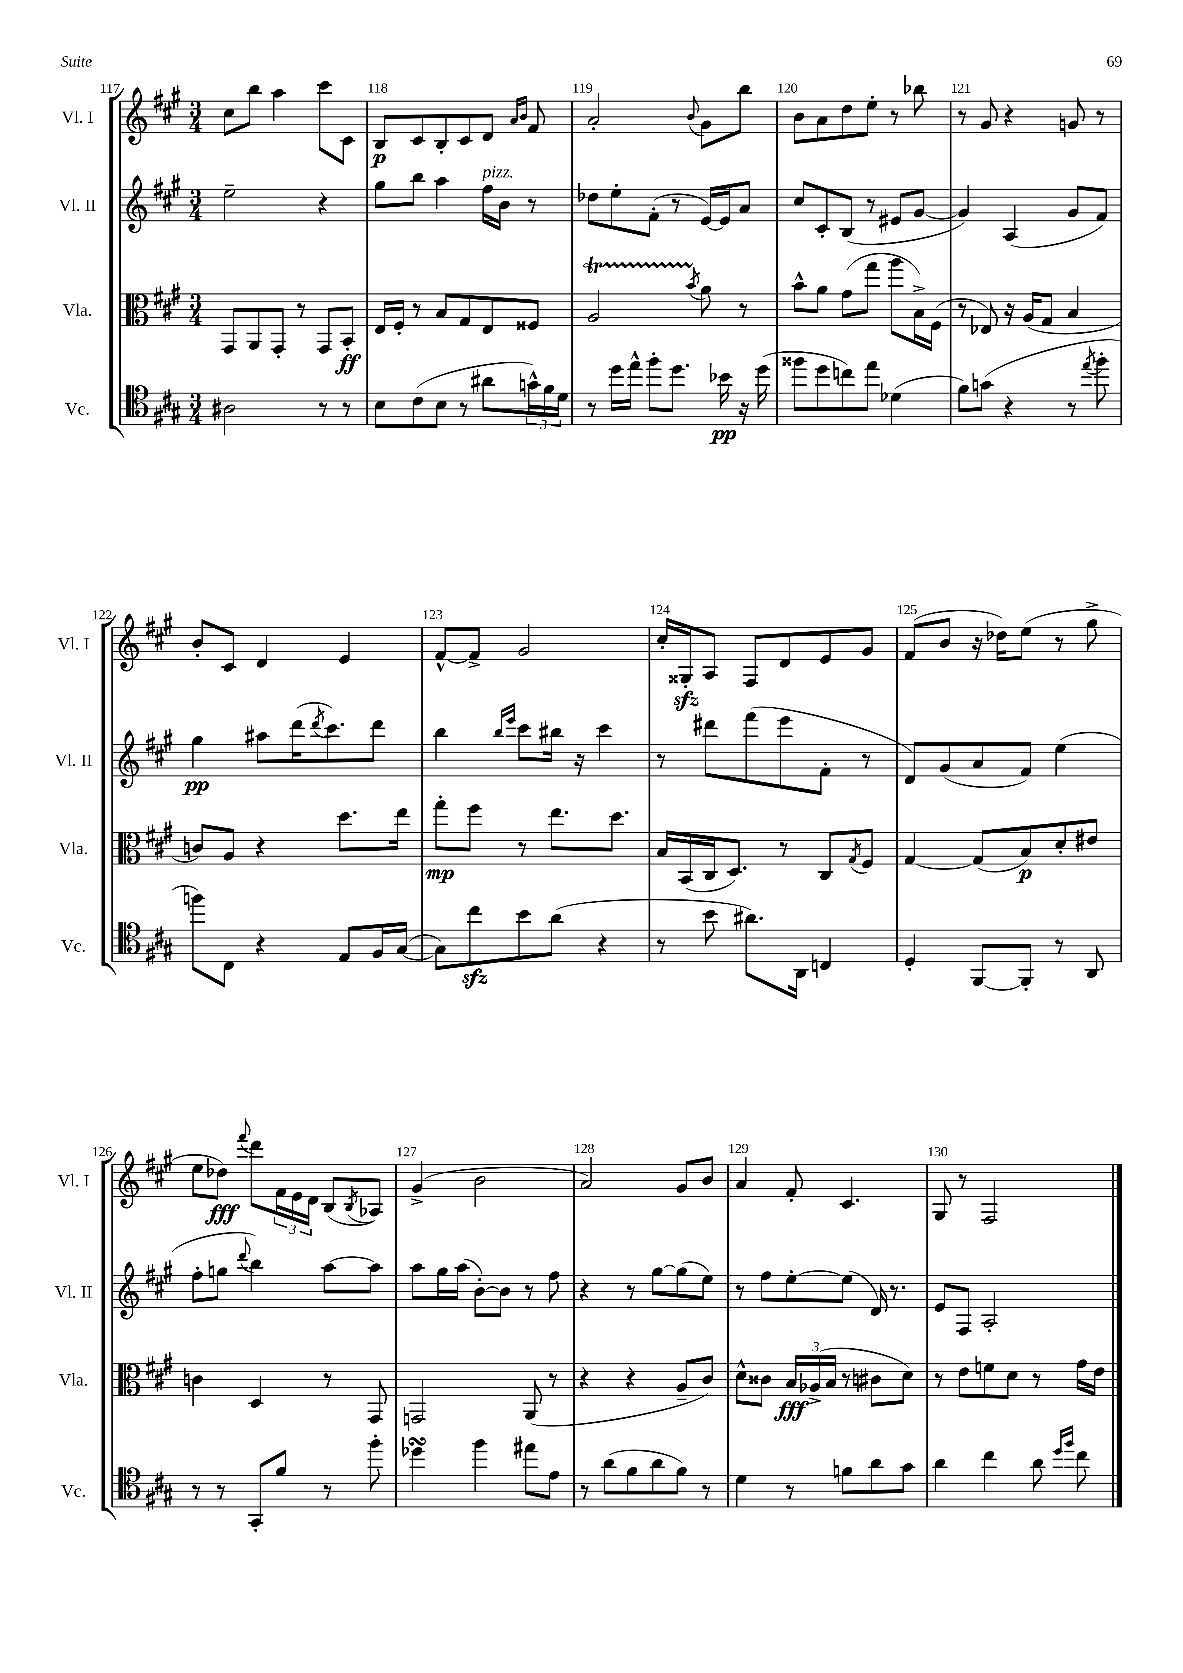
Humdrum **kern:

**kern	**kern	**kern	**kern
*staff4	*staff3	*staff2	*staff1
*clefC4	*clefC3	*clefG2	*clefG2
*k[f#c#g#]	*k[f#c#g#]	*k[f#c#g#]	*k[f#c#g#]
*M3/4	*M3/4	*M3/4	*M3/4
2A#	8GG#	2ee~	8cc#
.	8AA	.	8bb
.	8GG#'	.	4aa
.	8r	.	.
8r	8GG#	4r	8ccc#
8r	8BB'	.	8c#
=	=	=	=
8B	16E	8gg#	8B
.	16F#'	.	.
(8c#	8r	8bb	8c#
8B	8B	4aa	8B'
8r	8G#	.	8c#
8a#	8E	16ff#	8d
.	.	16b	.
.	.	.	16qqa
.	.	.	16qqb
24g^^)	8F##	8r	8f#
24f#	.	.	.
24d	.	.	.
=	=	=	=
8r	2A	8dd-	2a'
16dd	.	8ee'	.
16ee^^	.	.	.
8ff#'	.	(8f#'	.
8.dd	.	8r	.
.	8qb	.	8qqb
.	8a	[16e)	8g#
16b-	.	16e]	.
16r	8r	8a	8bb
(16dd	.	.	.
=	=	=	=
8ff##	8b^^	8cc#	8b
8dd	8a	8c#'	8a
8cc)	(8g#	(8B	8dd
8ee	8gg#	8r	8ee'
(4d-	8aa	8e#	8r
.	16B^)	[8g#	8bb-
.	(16F#	.	.
=	=	=	=
8f#)	8r	4g#])	8r
(8g	8E-)	.	8g#
4r	16r	(4A	4r
.	(16A	.	.
.	8G#	.	.
8r	4B	8g#	8g
8qee	.	.	.
8ff#'	.	8f#)	8r
=	=	=	=
8ff)	8c)	4gg#	8b'
8C#	8A	.	8c#
4r	4r	8aa#	4d
.	.	(16ddd	.
.	.	8qddd	.
.	.	8.ccc#)	.
8E	8.dd	.	4e
16F#	.	8ddd	.
([16G#	16ee	.	.
=	=	=	=
8G#])	8gg#'	4bb	[8f#^^
8cc#	8ff#	.	8f#^]
.	.	16qqbb	.
.	.	16qqeee	.
8b	8r	8ccc#	2g#
(8a	8.ee	16bb#	.
.	.	16r	.
4r	.	4ccc#	.
.	8.dd	.	.
=	=	=	=
8r	16B	8r	16cc#'
.	(16BB	.	16G##'
8b	16C#	8ddd#	8A
.	8.D)	.	.
8.a#)	.	(8fff#	8F#
.	8r	8eee	8d
16AA	.	.	.
4C	8C#	8f#'	8e
.	8qG#	.	.
.	8F#	8r	8g#
=	=	=	=
4D'	[4G#	8d)	(8f#
.	.	(8g#	8b
[8FF#	(8G#]	8a	16r
.	.	.	16dd-)
8FF#']	8B)	8f#)	(8ee
8r	8d'	(4ee	8r
8AA	8e#	.	8gg#^
=	=	=	=
8r	4c	8ff#'	8ee
8r	.	8gg	8dd-)
.	.	8qqddd	8qqfff#
8GG#'	4D	4bb)	8ddd
8f#	.	.	24f#
.	.	.	24e
.	.	.	24d
8r	8r	[8aa	(8B
.	.	.	8qB
8ff#'	8GG#	8aa]	8A-)
=	=	=	=
4dd-	2GG	8aa	(4g#^
.	.	16gg#	.
.	.	(16aa	.
4ff#	.	[8b')	2b
.	.	8b]	.
8ee#	(8AA	8r	.
8e	8r	8ff#	.
=	=	=	=
8r	4r	4r	2a)
(8a	.	.	.
8f#	4r	8r	.
8a	.	[8gg#	.
8f#)	8A~	(8gg#]	8g#
8r	8c#)	8ee)	8b
=	=	=	=
4d	8d^^	8r	4a
.	8c##	8ff#	.
8r	24B	[8ee'	8f#'
.	(24A-^	.	.
.	24B	.	.
8f	8r	(8ee]	4.c#
8a	8c#	16d)	.
.	.	8.r	.
8g#	8d)	.	.
=	=	=	=
4a	8r	8e	8G#
.	8e	8F#	8r
4cc#	8f	2A'	2F#
.	8d	.	.
8a	8r	.	.
16qqdd	.	.	.
16qqff#	.	.	.
8cc#	16g#	.	.
.	16e	.	.
==	==	==	==
*-	*-	*-	*-
